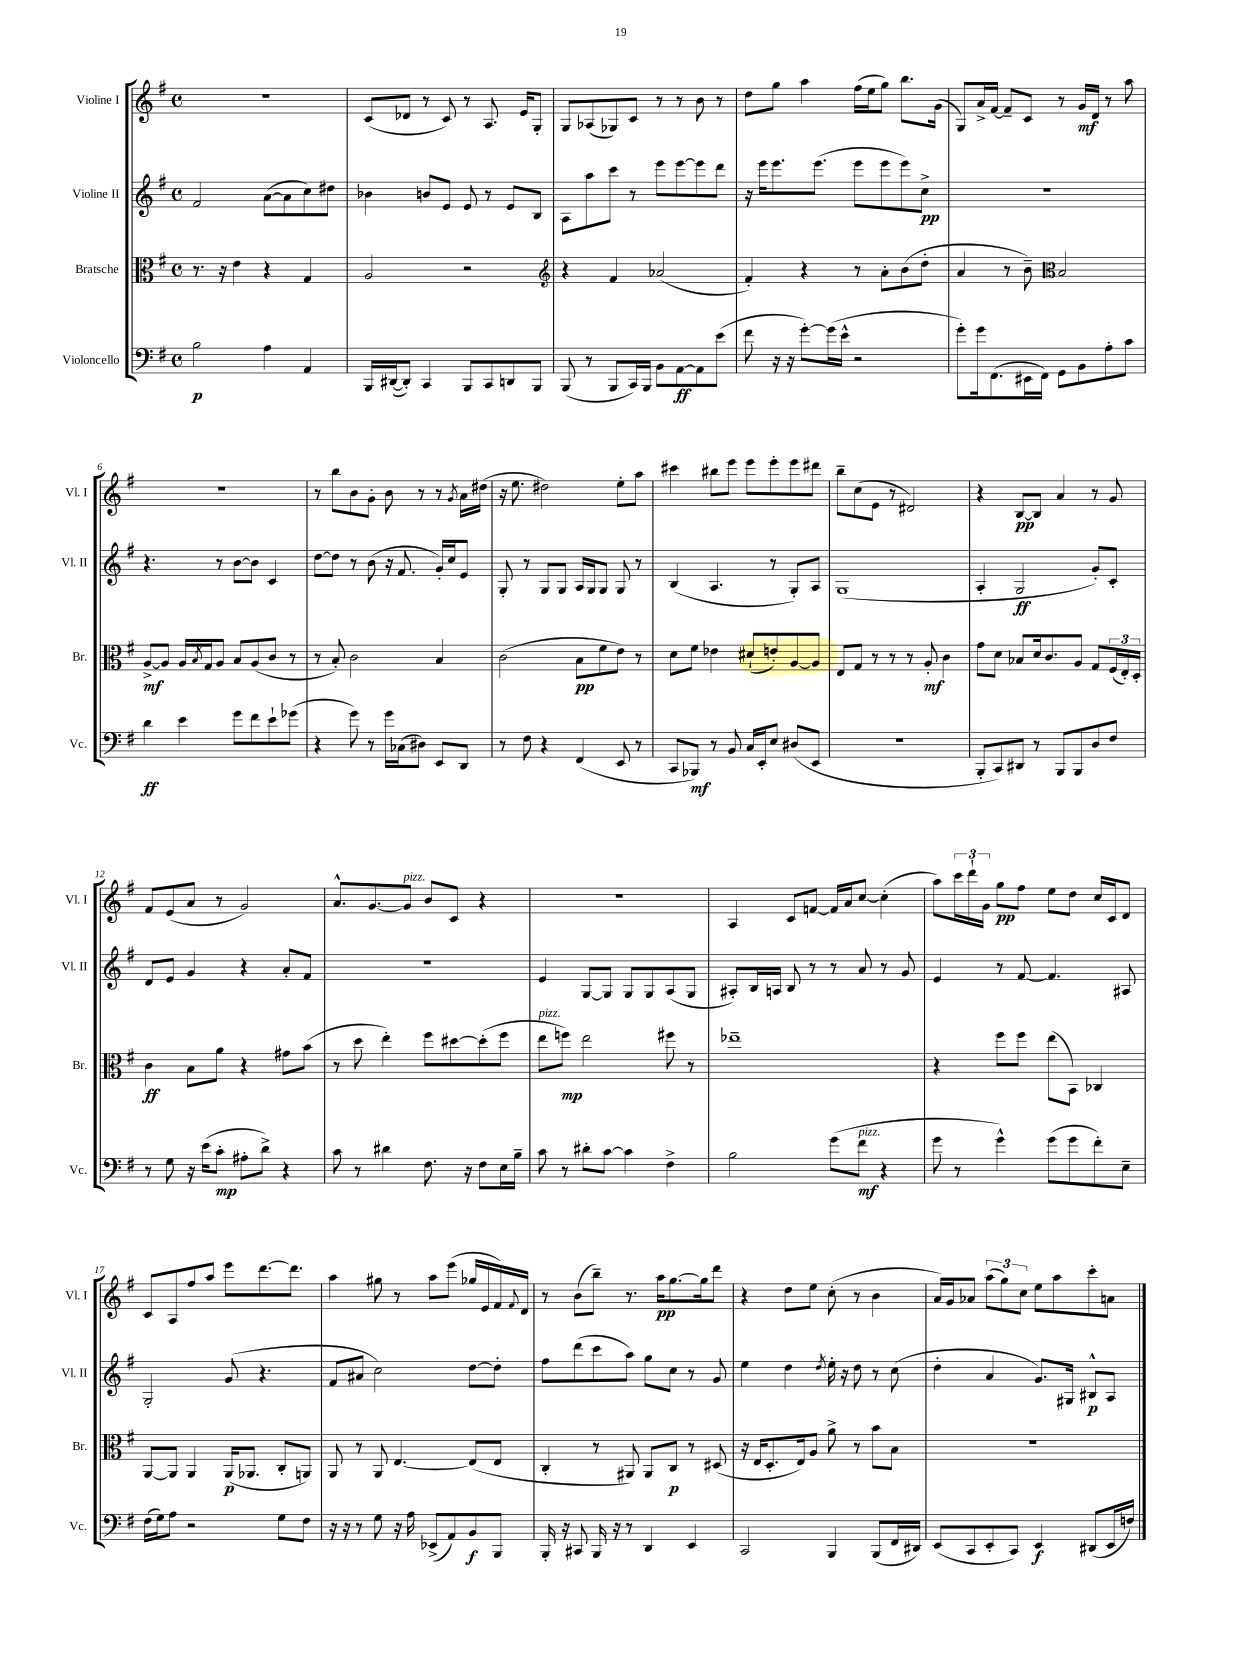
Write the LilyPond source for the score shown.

<<
\new StaffGroup <<
\new Staff = "s0" \with { instrumentName = "Violine I" shortInstrumentName = "Vl. I" } {
    \clef treble \key g \major \defaultTimeSignature \time 4/4
    R1 |
    c'8( des'8 r8 c'8) r8 a8. e'16 g8-. |
    g8 aes8( ges8) c'8 r8 r8 b'8 r8 |
    d''8 g''8 a''4 fis''16( e''16 g''8) b''8. g'16( |
    g8) a'16-> fis'16~ fis'8-- c'8 r8 g'16\mf d'16 r8 a''8 |
    R1 |
    r8 b''8 b'8 g'8-. b'8 r8 r8 \acciaccatura { g'8 } a'16 dis''16( |
    r16 e''8. dis''2) e''8-. a''8 |
    cis'''4 bis''8 e'''8 e'''8 e'''8-. e'''8 dis'''8 |
    b''8-- c''8( e'8 r8 dis'2) |
    r4 b8~\pp b8 a'4 r8 g'8 |
    fis'8 e'8( a'8 r8 g'2) |
    a'8.-^ g'8.~ g'8^\markup { \italic "pizz." } b'8 c'8 r4 |
    R1 |
    a4 c'8 f'8~ f'16 a'16 c''8~ c''4-.( |
    a''8) \tuplet 3/2 { c'''16 d'''16-! g'16 } g''8\pp fis''8 e''8 d''8 c''16 c'16 d'8 |
    c'8 a8 fis''8 a''8 e'''8 d'''8.~ d'''8. |
    a''4 gis''8 r8 a''8 e'''8( ges''16 e'16 fis'16) \appoggiatura { fis'8 } d'16 |
    r8 b'8( b''8--) r8. a''16\pp g''8.~ g''16 d'''8 |
    r4 d''8 e''8 c''8-.( r8 b'4 |
    a'16) g'16 aes'8 \tuplet 3/2 { a''8( g''8) c''8 } e''8 a''8 c'''8-. a'8 \bar "|." |
}
\new Staff = "s1" \with { instrumentName = "Violine II" shortInstrumentName = "Vl. II" } {
    \clef treble \key g \major \defaultTimeSignature \time 4/4
    fis'2 a'8~( a'8 c''8) dis''8 |
    bes'4 b'8 e'8 e'8 r8 e'8 b8 |
    a8 a''8 c'''8 r8 e'''8 e'''8~ e'''8 d'''8 |
    r16 e'''16 e'''8. e'''8.( e'''8 e'''8 e'''8) c''8->\pp |
    R1 |
    r4. r8 b'8~ b'8 c'4 |
    d''8~ d''8 r8 b'8( r16 fis'8. g'16-.) c''16 e'8 |
    g8-. r8 g8 g8 a16 g16 g8 g8 r8 |
    b4( a4. r8 g8-.) a8 |
    g1( |
    a4-. g2\ff g'8-.) c'8-. |
    d'8 e'8 g'4 r4 a'8-. fis'8 |
    R1 |
    e'4 g8~ g8 g8 g8 a8( g8 |
    ais8-.) b16 a16 b8 r8 r8 a'8 r8 g'8 |
    e'4 r8 fis'8~ fis'4. ais8 |
    g2-. g'8( r4. |
    fis'8 ais'8 c''2) d''8~ d''8-. |
    fis''8 d'''8( c'''8 a''8) g''8 c''8 r8 g'8 |
    e''4 d''4 \acciaccatura { d''8 } e''16-. r16 d''8 r8 c''8( |
    d''4-. a'4 g'8.) gis16 bis8-^\p a8 \bar "|." |
}
\new Staff = "s2" \with { instrumentName = "Bratsche" shortInstrumentName = "Br." } {
    \clef alto \key g \major \defaultTimeSignature \time 4/4
    r8. r16 e'4 r4 g4 |
    a2 r2 |
    \clef treble r4 fis'4 aes'2( |
    fis'4-.) r4 r8 a'8-. b'8( d''8-. |
    a'4 r8 b'8--) \clef alto b2 |
    a8~->\mf a8 a16 \acciaccatura { b8 } g16 a8 b8 a8( c'8 r8 |
    r8 b8-.) c'2 b4 |
    c'2( b8\pp fis'8 e'8) r8 |
    d'8 fis'8 ees'4 dis'8-!( e'8-.) a8~ a8 |
    e8 g8 r8 r8 r8 a8-.\mf c'4 |
    g'8 d'8 bes8 d'16 c'8. a8 g8 \tuplet 3/2 { fis16( e16-.) d16-. } |
    c'4\ff b8 a'8 r4 gis'8 b'8( |
    r8 d''8 e''4-.) fis''8 dis''8~ dis''8-.( fis''8 |
    e''8^\markup { \italic "pizz." } f''8\mp) e''2 fis''8 r8 |
    ees''1-- |
    r4 fis''8 fis''8 e''8( b,8) ces4 |
    a,8~ a,8 a,4 a,16\p( aes,8. c8-. a,8) |
    a,8 r8 a,8 e4.~ e8( e8 |
    c4-. r8 ais,8) ais,8 c8\p r8 dis8( |
    r16 e16 d8.-. e16) a8 a'8-> r8 b'8 b8 |
    R1 \bar "|." |
}
\new Staff = "s3" \with { instrumentName = "Violoncello" shortInstrumentName = "Vc." } {
    \clef bass \key g \major \defaultTimeSignature \time 4/4
    b2\p a4 a,4 |
    b,,16 dis,16~( dis,8-.) c,4 b,,8 c,8 d,8 b,,8 |
    b,,8( r8 b,,8 c,16) b,,16 b,8 a,8~\ff a,8 e'8( |
    fis'8 r16 r16 g'8~-.) g'16( e'16-^ r2 |
    g'8-.) g'16 fis,8.( eis,16 fis,16) g,8 b,8 a8-. c'8 |
    d'4\ff e'4 g'8 fis'8 e'8-! ges'8( |
    r4 g'8) r8 g'16 ces16( dis8) e,8 d,8 |
    r8 fis8 r4 fis,4( e,8 r8 |
    c,8 bes,,8\mf) r8 b,8 c16 e,16-. e8 dis8( e,8 |
    R1 |
    b,,8-. c,8) dis,8 r8 b,,8 b,,8 d8 fis8 |
    r8 g8 r16 e'16( c'8-.\mp ais8-. d'8->) r4 |
    c'8 r8 dis'4 fis8. r16 fis8 e16 b16-- |
    c'8 r8 dis'8-. c'8~ c'4 fis4-> |
    b2 g'8( fis'8\mf^\markup { \italic "pizz." } r4 |
    g'8 r8 g'4-^) g'8( g'8 fis'8-.) e8-- |
    fis16( g16) a8 r2 g8 fis8 |
    r16 r16 r8 g8 r16 a16 ees,8->( a,8) b,8\f b,,8 |
    b,,16-. r16 cis,8 b,,16 r16 r8 d,4 e,4 |
    c,2 b,,4 b,,8( fis,16 dis,16) |
    e,8( c,8 e,8-. c,8) e,4\f dis,8( e,16 f16) \bar "|." |
}
>>
>>
